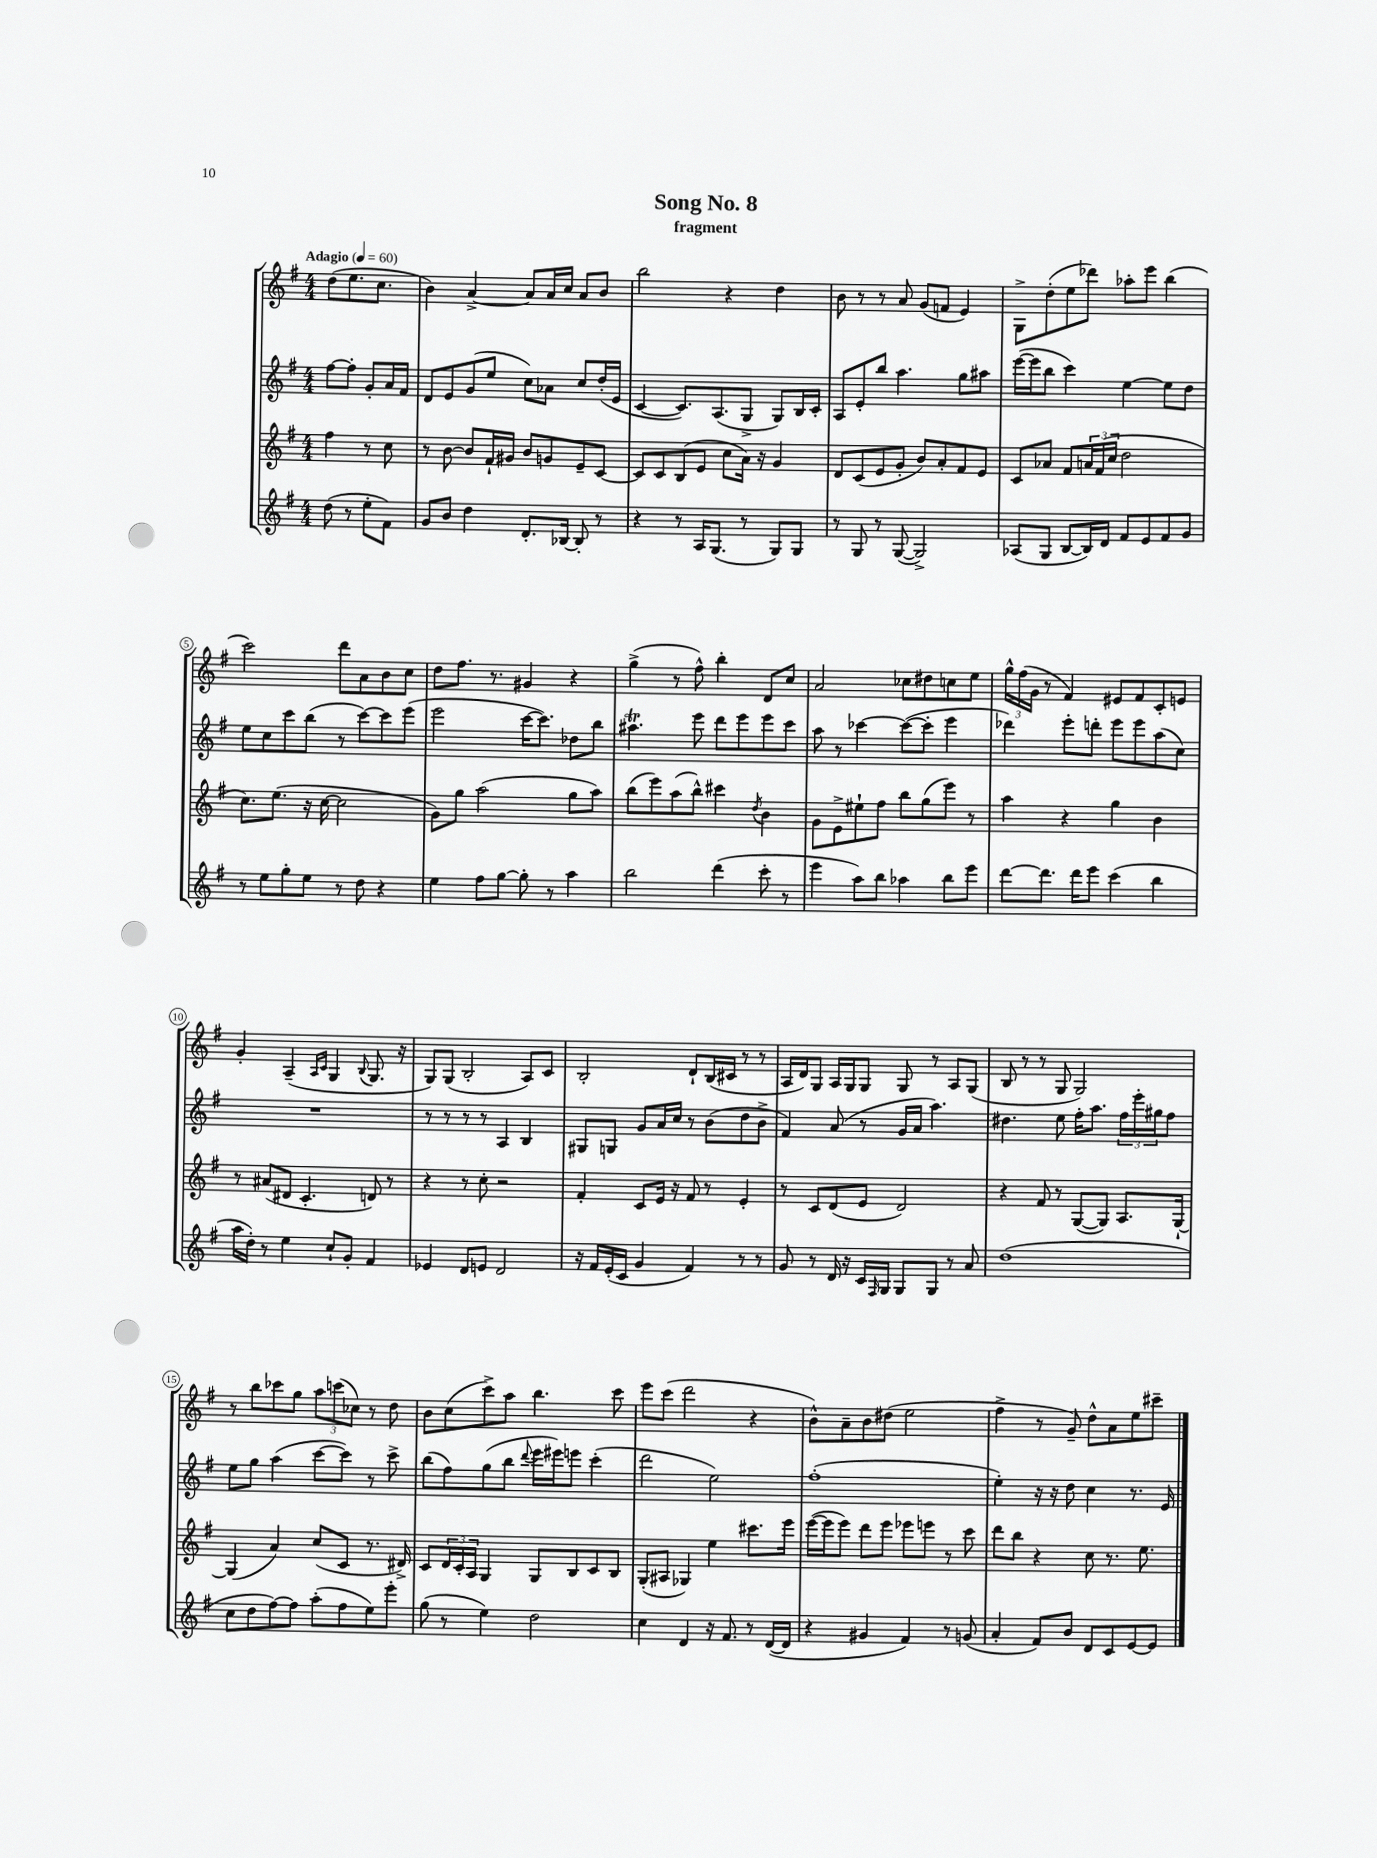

**kern	**kern	**kern	**kern
*staff4	*staff3	*staff2	*staff1
*clefG2	*clefG2	*clefG2	*clefG2
*k[f#]	*k[f#]	*k[f#]	*k[f#]
*M4/4	*M4/4	*M4/4	*M4/4
*MM60	*MM60	*MM60	*MM60
(8dd\	4ff#\	[8ff#\L	(8dd\L
8r	.	8ff#'\]J	8.ee\
8ee'\L	8r	8g'/L	.
.	.	.	8.cc\J
8f#\J)	8cc\	16a/L	.
.	.	16f#/JJ	.
=	=	=	=
8g/L	8r	8d/L	4b\)
8b/J	[8b\	8e/	.
4dd\	8b/]L	(8g/	[4a^/
.	16f#`/L	8ee/J	.
.	16g#/JJ	.	.
8.d'/L	8b/L	8cc\L)	8a/]L
.	8g/	8a-\J	16a/L
[16B-/Jk	.	.	16cc/JJ
8B-'/]	8e~/	8cc/L	8a/L
8r	[8c/J	(16dd'/L	8b/J
.	.	16e/JJ	.
=	=	=	=
4r	8c/]L	[4c/	2bb\
.	8c/	.	.
8r	(8B/	8.c/]L)	.
16A/LK	8e/J	.	.
(8.G/J	.	(8.A/	.
.	8cc\L	.	4r
8r	16a\Jk)	8G^/J	.
.	16r	.	.
8G/L)	4g/	8G/L)	4dd\
8G/J	.	16B/L	.
.	.	16c'/JJ	.
=	=	=	=
8r	8d/L	8A/L	8b\
8G/	(8c/	8e'/	8r
8r	8e/	8bb/J	8r
([8G/	8g'/J	4.aa\	8a/
2G^/])	8b/L)	.	(8g/L
.	8a'/	.	8f/J
.	8f#/	8gg\L	4e/)
.	8e/J	8aa#\J	.
=	=	=	=
(8A-/L	8c/L	([16eee\LL	8G^\L
.	.	16eee\]J	.
8G/J	8a-/J	8bb\J	(8dd'\
[8B/L	8f#/L	4ccc\)	8ee\
16B/]L)	24a/L	.	8ddd-\J)
.	(24f#/	.	.
16d/JJ	.	.	.
.	24cc/JJ	.	.
8f#/L	2dd\	[4ee\	8aa-'\L
8e/	.	.	8eee\J
8f#/	.	8ee\]L	(4bb\
8g/J	.	8dd\J	.
=	=	=	=
8r	8.cc\L)	8ee\L	2ccc\)
8ee\L	.	8cc\	.
.	(8.ee\J	.	.
8gg'\	.	8ccc\	.
8ee\J	16r	(8bb\J	.
.	[16cc\	.	.
8r	2cc\]	8r	8ddd\L
8dd\	.	[8ccc\L)	8a\
4r	.	8ccc\]	8b\
.	.	(8eee\J	8cc\J
=	=	=	=
4ee\	8g\L)	2eee\	8dd\L
.	8gg\J	.	8.ff#\J
8ff#\L	(2aa\	.	.
.	.	.	8.r
[8gg\J	.	.	.
8gg'\]	.	[16ccc\LK	4g#/
.	.	8.ccc\]J)	.
8r	.	.	.
4aa\	8gg\L	8dd-\L	4r
.	8aa\J)	8bb\J	.
=	=	=	=
2bb\	(8bb\L	4.aa#\	(4gg^\
.	8eee\)	.	.
.	(8aa\	.	8r
.	8bb^^\J)	8eee\	8ff#^^\)
(4ddd\	4ccc#\	8ddd\L	4bb'\
.	.	8eee\	.
.	8qdd/	.	.
8ccc'\	4b\	8eee\	8d/L
8r	.	8ccc\J	8cc/J
=	=	=	=
4eee\	8g\L	8aa\	2a/
.	8e^\	8r	.
8aa\L)	8ee#`\	[4ccc-\	.
8bb\J	8ff#\J	.	.
4aa-\	8bb\L	(8ccc-\_L	8cc-\L
.	(8gg\	8ccc-'\]J	8dd#\
8bb\L	8eee\J)	4eee\	8cc\
8eee\J	8r	.	8ee\J
=	=	=	=
[8ddd\L	4aa\	4ddd-\)	24gg^^\LL
.	.	.	(24ff#\
.	.	.	24g\JJ
8.ddd\]J	.	.	8r
.	4r	8eee'\L	4f#/)
16ddd\LK	.	.	.
8eee\J	.	8ddd'\J	.
(4ccc\	4gg\	8eee\L	8e#/L
.	.	8eee\	8f#/
4bb\	4b\	(8aa\	8c'/
.	.	8cc\J)	8e/J
=	=	=	=
16aa\LL	8r	1r	4g'/
16dd'\JJ)	.	.	.
8r	(8a#/L	.	.
4ee\	8d#/J	.	(4A~/
.	4.c'/	.	.
.	.	.	16qqA/LL
.	.	.	16qqc/JJ
8cc`/L	.	.	4G/
8g'/J	.	.	.
.	.	.	8qqB/
4f#/	8d/)	.	8.G/
.	8r	.	.
.	.	.	16r
=	=	=	=
4e-/	4r	8r	8G/L)
.	.	8r	(8G/J
8d/L	8r	8r	2B'/
8e/J	8cc'\	8r	.
2d/	2r	4A/	.
.	.	4B/	8A/L)
.	.	.	8c/J
=	=	=	=
16r	4f#'/	8G#/L	2B'/
16f#/LL	.	.	.
(16e'/	.	8G/J	.
16c/JJ	.	.	.
4g/	8c/L	8g/L	.
.	16e/Jk	16a/L	.
.	16r	16cc/JJ	.
4f#/)	8f#/	8r	8d`/L
.	8r	(8b\L	(16B/L
.	.	.	16c#/JJ
8r	4e'/	8dd\	8r
8r	.	8b^\J	8r
=	=	=	=
8g/	8r	4f#/)	16A/LL
.	.	.	16d/J)
8r	8c/L	.	8G/J
16d/	(8d/	(8a/	16A/LL
16r	.	.	16G/J
16c/LL	8e/J	8r	8G/J
16qqF#/	.	.	.
16G/JJ	.	.	.
8G/L	2d/)	16g/LL	8G/
.	.	16a/JJ	.
8G/J	.	4.aa\)	8r
8r	.	.	8A/L
8a/	.	.	(8G/J
=	=	=	=
(1dd	4r	4.dd#\	8B/
.	.	.	8r
.	8f#/	.	8r
.	8r	8ee\	8G/
.	([8G/L	16ff#'\LK	2G/)
.	.	8.aa\J	.
.	8G/]J)	.	.
.	8.A/L	24ff#\LL	.
.	.	24eee'\	.
.	.	24gg#\J	.
.	.	8ff#\J	.
.	[16G`/Jk	.	.
=	=	=	=
8cc\L	(4G/]	8ee\L	8r
8dd\	.	8gg\J	8bb\L
[8ff#\)	4a/)	(4aa\	8ccc-\
8ff#\]J	.	.	8gg\J
(8aa'\L	(8cc/L	[8ccc\L	12aa\L
.	.	.	(12ccc\
8ff#\	8c/J	8ccc\]J)	.
.	.	.	12cc-\J)
8ee\)	8.r	8r	8r
8eee'\J	.	8ccc^\	8dd\
.	16d#^/)	.	.
=	=	=	=
(8gg\	8c/L	(8bb\L	8b\L
8r	24d/L	8ff#\)	(8cc\
.	24c'/	.	.
.	24A/JJ	.	.
4ee\)	4G/	(8gg\	8ccc^\)
.	.	8bb\J	8aa\J
.	.	8qqddd/	.
2dd\	8G/L	16eee\LL	4.bb\
.	.	16eee#\J)	.
.	8B/	8eee\J	.
.	8c/	(4ccc'\	.
.	8B/J	.	8ccc\
=	=	=	=
4cc\	(8G'/L	2ddd\	8eee\L
.	8A#/J	.	(8ccc\J
4d/	4G-/)	.	2ddd\
16r	4ee\	2ee\)	.
8.f#/	.	.	.
8r	8.ccc#\L	.	4r
([16d/LL	.	.	.
16d/]JJ	16eee\Jk	.	.
=	=	=	=
4r	([16eee\LL	(1ff#'	8b^^\L)
.	16eee\]J	.	.
.	8eee\J)	.	8a~\
4g#/	8ddd\L	.	8b\
.	8eee\J	.	(8dd#\J
4f#/)	8eee-\L	.	2ee\
.	8eee\J	.	.
8r	8r	.	.
(8g/	8ccc\	.	.
=	=	=	=
4a'/	8ddd\L	4ee'\)	4ff#^\
.	8bb\J	.	.
8f#/L)	4r	16r	8r
.	.	16r	.
8b/J	.	8dd\	8g~/)
8d/L	8cc\	4cc\	8dd^^\L
8c/	8.r	.	8a\
[8e/	.	8.r	8ee\
.	8.ee\	.	.
8e/]J	.	.	8ccc#~\J
.	.	16e/	.
==	==	==	==
*-	*-	*-	*-
